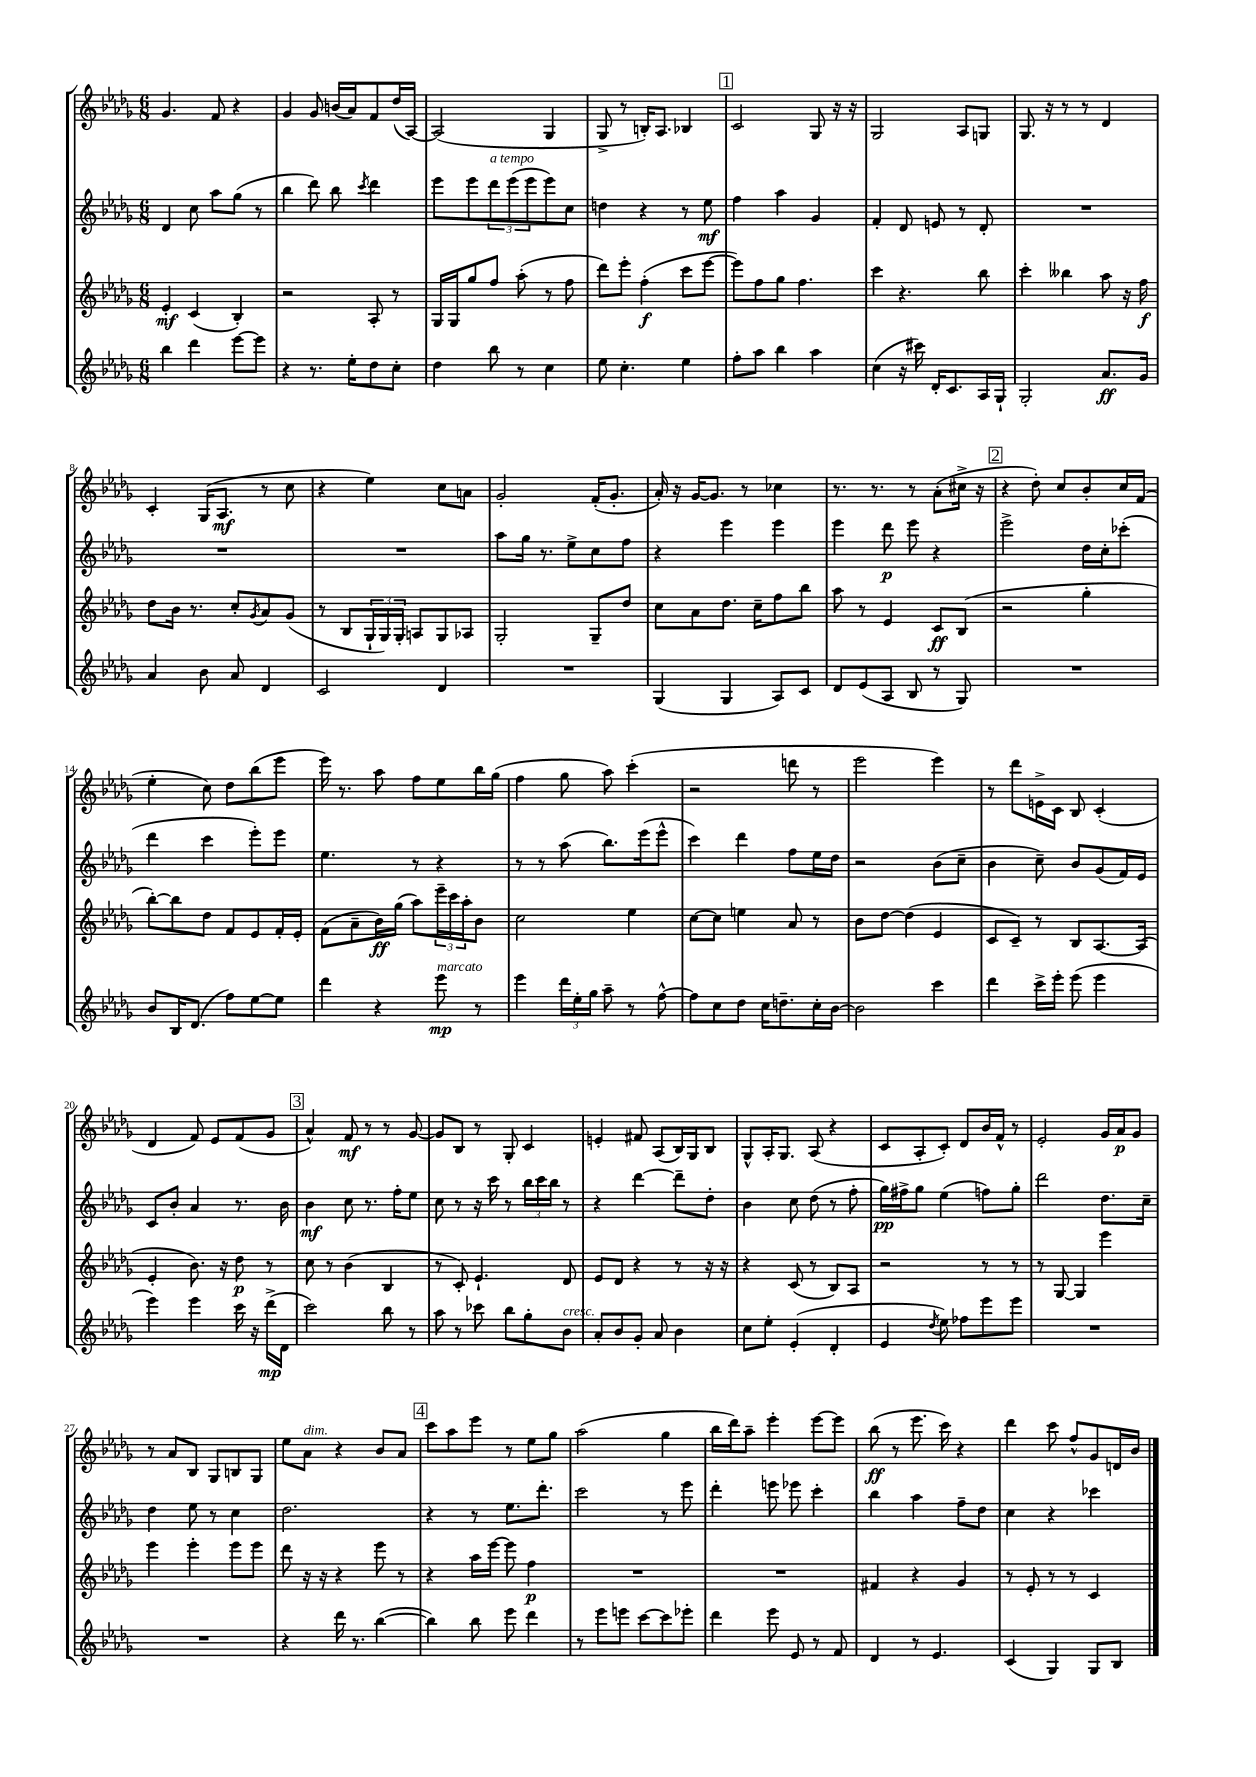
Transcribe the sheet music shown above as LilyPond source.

<<
\new StaffGroup <<
\new Staff = "s0" {
    \clef treble \key des \major \numericTimeSignature \time 6/8
    ges'4. f'8 r4 |
    ges'4 ges'8 b'16( aes'16) f'8 des''16( aes16~) |
    aes2( ges4 |
    ges8-> r8 b16-.) aes8. bes4 |
    \mark \markup { \box "1" } c'2 ges8 r16 r16 |
    ges2 aes8 g8 |
    ges8. r16 r8 r8 des'4 |
    c'4-. ges16( aes8.\mf r8 c''8 |
    r4 ees''4) c''8 a'8 |
    ges'2-. f'16-.( ges'8.-. |
    aes'16-.) r16 ges'16~ ges'8. r8 ces''4 |
    r8. r8. r8 aes'8-.( cis''16-> r16 |
    \mark \markup { \box "2" } r4 des''8-.) c''8 bes'8-. c''16 f'16( |
    ees''4-. c''8) des''8 bes''8( ees'''8 |
    ees'''16) r8. aes''8 f''8 ees''8 bes''16 ges''16( |
    f''4 ges''8 aes''8) c'''4-.( |
    r2 d'''8 r8 |
    ees'''2 ees'''4) |
    r8 des'''8 e'16-> c'16 bes8 c'4-.( |
    des'4 f'8) ees'8 f'8( ges'8 |
    \mark \markup { \box "3" } aes'4-^) f'8\mf r8 r8 ges'8~ |
    ges'8 bes8 r8 ges8-. c'4 |
    e'4-. fis'8 aes8( bes16) ges16 bes8 |
    ges8-^ aes16-. ges8. aes8( r4 |
    c'8 aes8-. c'8-.) des'8 bes'16 f'16-^ r8 |
    ees'2-. ges'16 aes'16\p ges'8 |
    r8 aes'8 bes8 ges8 b8 ges8 |
    ees''8 aes'8^\markup { \italic "dim." } r4 bes'8 aes'8 |
    \mark \markup { \box "4" } c'''8 aes''8 ees'''8 r8 ees''8 ges''8 |
    aes''2( ges''4 |
    bes''16 des'''16) aes''8-- ees'''4-. ees'''8~ ees'''8 |
    bes''8\ff( r8 ees'''8. c'''16) r4 |
    des'''4 c'''8 f''8-^ ges'8 d'16 bes'16 \bar "|." |
}
\new Staff = "s1" {
    \clef treble \key des \major \numericTimeSignature \time 6/8
    des'4 c''8 aes''8 ges''8( r8 |
    bes''4 des'''8) bes''8 \acciaccatura { c'''8 } des'''4 |
    ees'''8 ees'''8 \tuplet 3/2 { des'''8^\markup { \italic "a tempo" } ees'''8( ees'''8 } ees'''8) c''8 |
    d''4 r4 r8 ees''8\mf |
    \mark \markup { \box "1" } f''4 aes''4 ges'4 |
    f'4-. des'8 e'8 r8 des'8-. |
    R2. |
    R2. |
    R2. |
    aes''8 ges''16 r8. ees''8-> c''8 f''8 |
    r4 ees'''4 ees'''4 |
    ees'''4 des'''8\p ees'''8 r4 |
    \mark \markup { \box "2" } ees'''2-> des''16 c''16-. ces'''8-.( |
    des'''4 c'''4 ees'''8-.) ees'''8 |
    ees''4. r8 r4 |
    r8 r8 aes''8( bes''8.) ees'''16( ees'''8-^ |
    c'''4) des'''4 f''8 ees''16 des''16 |
    r2 bes'8( c''8-- |
    bes'4 c''8--) bes'8 ges'8( f'16) ees'16 |
    c'8 bes'8-. aes'4 r8. bes'16 |
    \mark \markup { \box "3" } bes'4\mf c''8 r8. f''16-. ees''8 |
    c''8 r8 r16 c'''16 r8 \tuplet 3/2 { bes''16 c'''16 bes''16 } r8 |
    r4 des'''4~ des'''8-- des''8-. |
    bes'4 c''8 des''8( r8 f''8-. |
    ges''16\pp) fis''16-> ges''8 ees''4( f''8) ges''8-. |
    des'''2 des''8. c''16-- |
    des''4 ees''8 r8 c''4 |
    des''2. |
    \mark \markup { \box "4" } r4 r8 ees''8. des'''8.-. |
    c'''2 r8 ees'''8 |
    des'''4-. e'''8 ees'''8 c'''4-. |
    bes''4 aes''4 f''8-- des''8 |
    c''4 r4 ces'''4 \bar "|." |
}
\new Staff = "s2" {
    \clef treble \key des \major \numericTimeSignature \time 6/8
    ees'4-.\mf c'4( bes4-.) |
    r2 aes8-. r8 |
    ges16 ges16 ges''8 f''8 aes''8-.( r8 f''8 |
    des'''8) ees'''8-. f''4-.\f( c'''8 ees'''8~ |
    \mark \markup { \box "1" } ees'''8) f''8 ges''8 f''4. |
    c'''4 r4. bes''8 |
    c'''4-. beses''4 aes''8 r16 f''16\f |
    des''8 bes'16 r8. c''8-. \acciaccatura { ges'8 } aes'8 ges'8( |
    r8 bes8 \tuplet 3/2 { ges16-! ges16) ges16-. } a8 ges8 aes8 |
    ges2-. ges8-- des''8 |
    c''8 aes'8 des''8. c''16-- f''8 bes''8 |
    aes''8 r8 ees'4 c'8\ff bes8( |
    \mark \markup { \box "2" } r2 ges''4-. |
    bes''8~-.) bes''8 des''8 f'8 ees'8 f'16-. ees'16-. |
    f'8( aes'8-- bes'16\ff) ges''16( aes''8) \tuplet 3/2 { ees'''16-- c'''16 aes''16-. } bes'8 |
    c''2 ees''4 |
    c''8~ c''8 e''4 aes'8 r8 |
    bes'8 des''8~ des''4( ees'4 |
    c'8 c'8--) r8 bes8 aes8.~ aes16( |
    ees'4-. bes'8.) r16 des''8\p r8 |
    \mark \markup { \box "3" } c''8 r8 bes'4( bes4 |
    r8 c'8-.) ees'4.-! des'8 |
    ees'8 des'8 r4 r8 r16 r16 |
    r4 c'8( r8 bes8) aes8 |
    r2 r8 r8 |
    r8 ges8~ ges4 ees'''4 |
    ees'''4 ees'''4-. ees'''8 ees'''8 |
    des'''8 r16 r16 r4 ees'''8 r8 |
    \mark \markup { \box "4" } r4 aes''16 ees'''16~ ees'''8 f''4\p |
    R2. |
    R2. |
    fis'4 r4 ges'4 |
    r8 ees'8-. r8 r8 c'4 \bar "|." |
}
\new Staff = "s3" {
    \clef treble \key des \major \numericTimeSignature \time 6/8
    bes''4 des'''4 ees'''8~ ees'''8 |
    r4 r8. ees''16-. des''8 c''8-. |
    des''4 bes''8 r8 c''4 |
    ees''8 c''4.-. ees''4 |
    \mark \markup { \box "1" } f''8-. aes''8 bes''4 aes''4 |
    c''4( r16 cis'''16) des'16-. c'8. aes16 ges16-! |
    ges2-. aes'8.\ff ges'16 |
    aes'4 bes'8 aes'8 des'4 |
    c'2 des'4 |
    R2. |
    ges4( ges4 aes8) c'8 |
    des'8 ees'8( aes8 bes8 r8 ges8) |
    \mark \markup { \box "2" } R2. |
    bes'8 bes16 des'8.( f''8) ees''8~ ees''8 |
    des'''4 r4 ees'''8\mp^\markup { \italic "marcato" } r8 |
    ees'''4 \tuplet 3/2 { des'''16 ees''16-. ges''16 } aes''8-- r8 f''8~-^ |
    f''8 c''8 des''8 c''16 d''8.-- c''16-. bes'16~ |
    bes'2 c'''4 |
    des'''4 c'''16-> ees'''16-. ees'''8( ees'''4 |
    ees'''4) ees'''4 c'''16 r16 des'''16->\mp( des'16 |
    \mark \markup { \box "3" } c'''2) bes''8 r8 |
    aes''8 r8 ces'''8 bes''8 ges''8-. bes'8^\markup { \italic "cresc." } |
    aes'8-. bes'8 ges'8-. aes'8 bes'4 |
    c''8 ees''8-. ees'4-.( des'4-. |
    ees'4 \acciaccatura { des''8 } ees''8) fes''8 ees'''8 ees'''8 |
    R2. |
    R2. |
    r4 des'''16 r8. bes''4~( |
    \mark \markup { \box "4" } bes''4) bes''8 ees'''8 des'''4 |
    r8 ees'''8 e'''8 c'''8~ c'''8 ees'''8-. |
    des'''4 ees'''8 ees'8 r8 f'8 |
    des'4 r8 ees'4. |
    c'4( ges4) ges8 bes8 \bar "|." |
}
>>
>>
